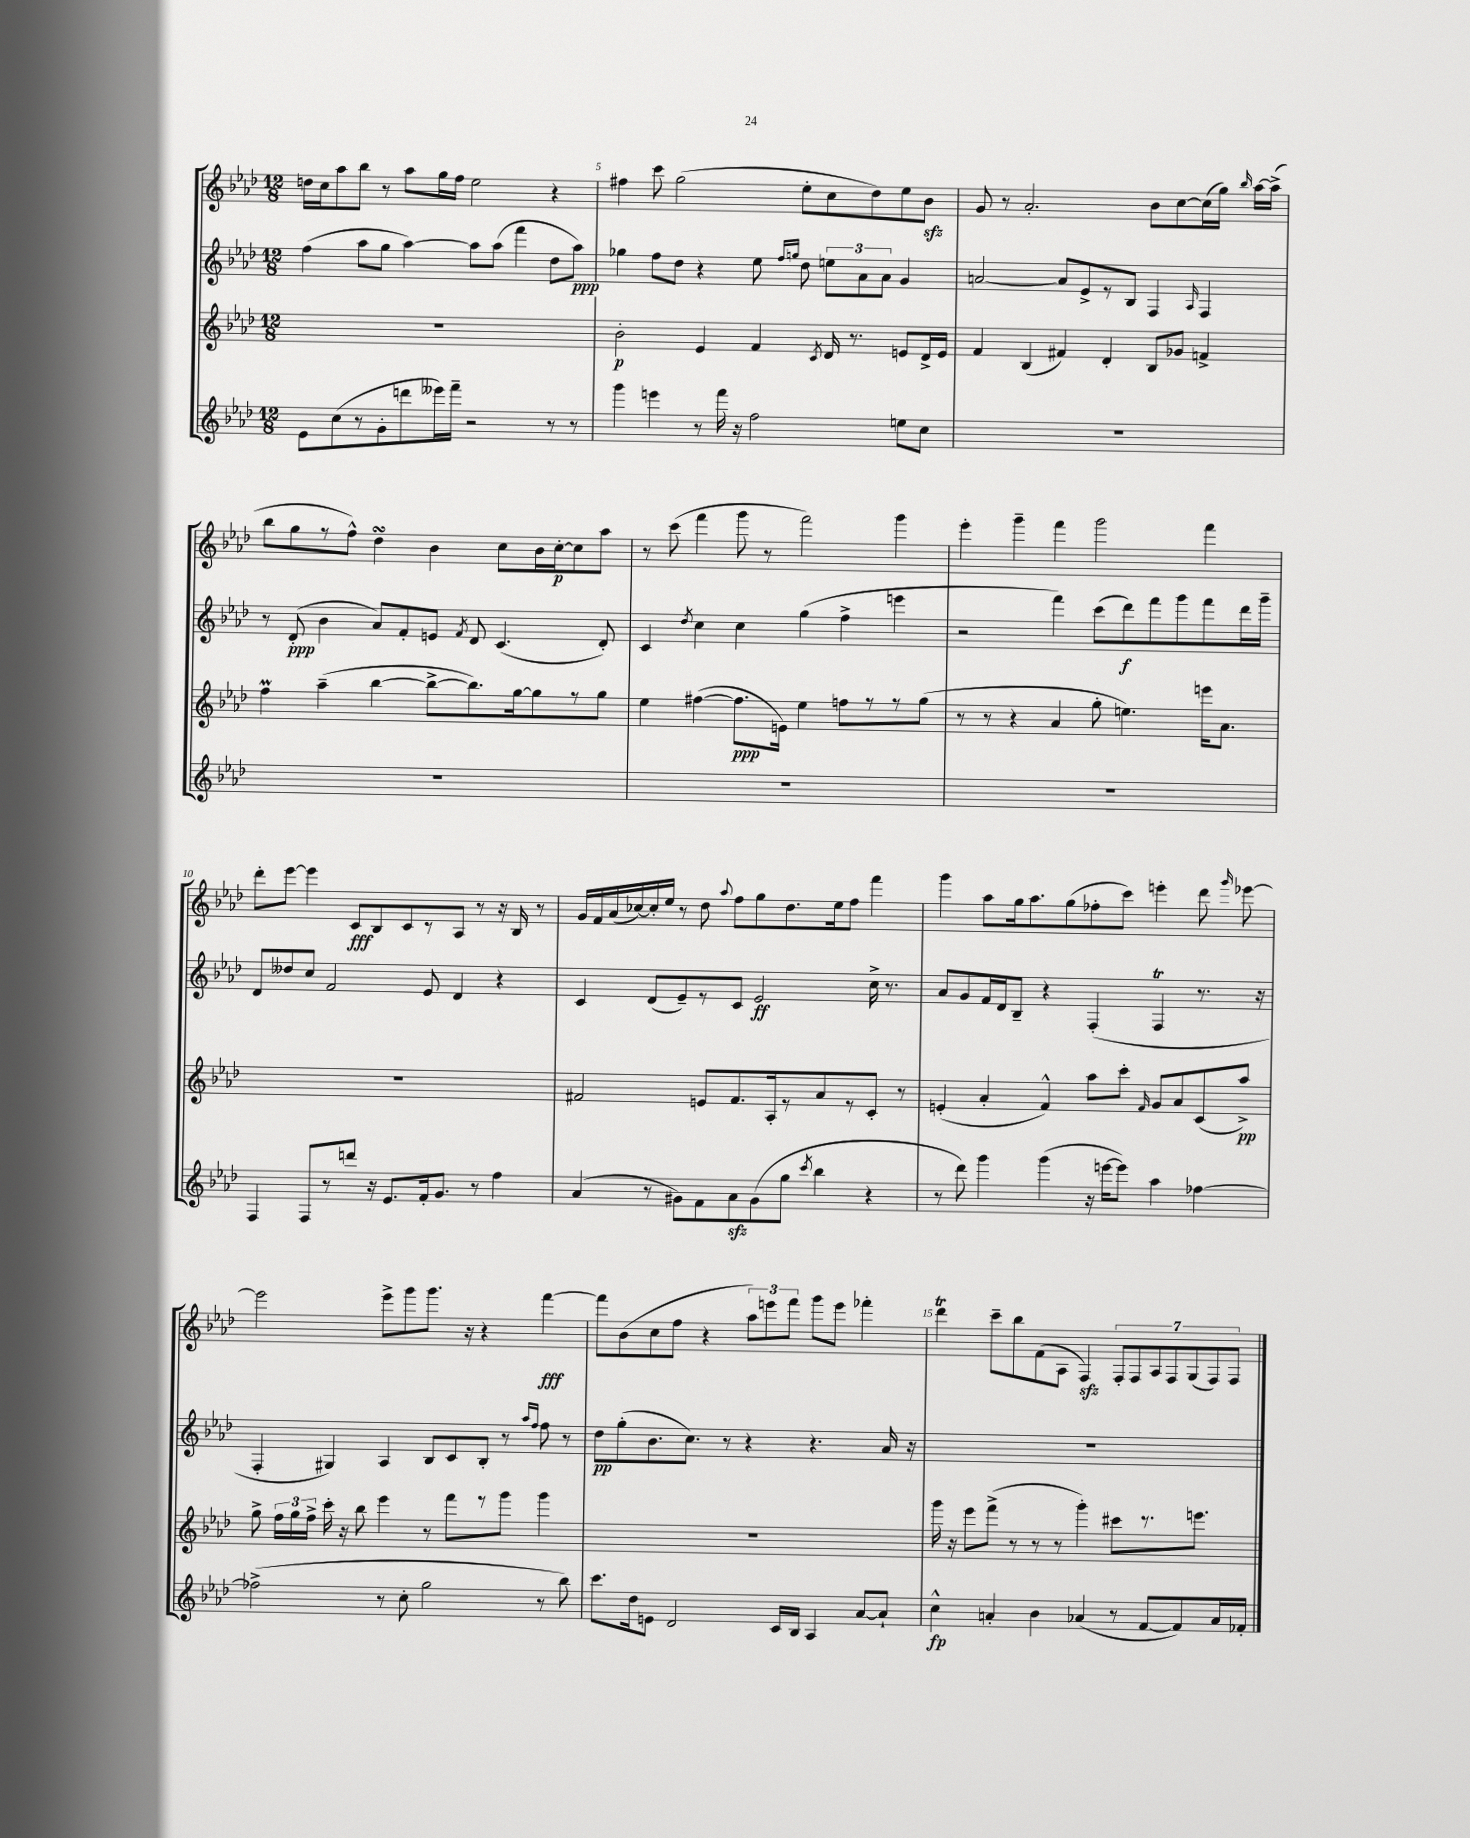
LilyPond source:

<<
\new StaffGroup <<
\new Staff = "s0" {
    \clef treble \key aes \major \numericTimeSignature \time 12/8
    \autoBeamOff d''16[ c''16 aes''8 bes''8] r8 aes''8[ g''16 f''16] ees''2 r4 |
    fis''4 c'''8 g''2( ees''8[-. c''8 des''8) ees''8 bes'8]\sfz |
    g'8 r8 aes'2.-. bes'8[ c''8~ c''16( g''16]) \grace { bes''16 } aes''16[~ aes''16]->( |
    bes''8[ g''8 r8 f''8]-^) des''4\turn bes'4 c''8[ bes'16 c''16~-.\p c''8 aes''8] |
    r8 c'''8( f'''4 g'''8 r8 f'''2) g'''4 |
    ees'''4-. g'''4-- f'''4 g'''2 f'''4 |
    des'''8[-. ees'''8]~ ees'''4 c'8[\fff bes8 c'8 r8 aes8] r8 r16 bes16 r8 |
    g'16[ f'16 aes'16( ces''16~) ces''16-. ees''16] r8 des''8 \appoggiatura { aes''8 } f''8[ g''8 des''8. ees''16 f''8] f'''4 |
    g'''4 aes''8[ g''16 aes''8. g''8( fes''8-. c'''8]) e'''4-. des'''8 \grace { g'''16 } ees'''8~ |
    ees'''2 ees'''8[-> g'''8 g'''8.] r16 r4 f'''4~\fff |
    f'''8[ bes'8( c''8 f''8] r4 \tuplet 3/2 { aes''8[) e'''8 f'''8] } g'''8[ e'''8] fes'''4-. |
    des'''4\trill c'''8[-- bes''8 f'8( aes8] f4\sfz) \tuplet 7/4 { f8[-. f8 aes8 f8 g8( f8) f8] } \bar "|." |
}
\new Staff = "s1" {
    \clef treble \key aes \major \numericTimeSignature \time 12/8
    \autoBeamOff f''4( aes''8[ g''8] aes''4~) aes''8[ aes''8]( f'''4 des''8[ aes''8]\ppp) |
    ges''4 f''8[ des''8] r4 ees''8 \grace { f''16[ g''16] } des''8 \tuplet 3/2 { e''8[ aes'8 aes'8] } g'4 |
    a'2~ a'8[ ees'8-> r8 bes8] f4 \grace { aes16 } f4 |
    r8 des'8-.\ppp( bes'4 aes'8[) f'8-. e'8] \acciaccatura { f'8 } des'8 c'4.( des'8-.) |
    c'4 \acciaccatura { des''8 } c''4 c''4 g''4( f''4-> e'''4 |
    r2 f'''4) c'''8[( des'''8\f) f'''8 g'''8 f'''8 des'''16 g'''16]-- |
    des'8[ deses''8 c''8] f'2 ees'8 des'4 r4 |
    c'4 des'8[( ees'8--) r8 c'8] ees'2\ff c''16-> r8. |
    aes'8[ g'8 f'16 des'16 bes8]-- r4 f4-.( f4\trill r8. r16 |
    f4-. gis4) aes4 bes8[ c'8 bes8]-. r8 \grace { aes''16[ f''16] } f''8 r8 |
    des''8[\pp g''8-.( bes'8. c''8.]) r8 r4 r4. aes'16 r16 |
    R1. \bar "|." |
}
\new Staff = "s2" {
    \clef treble \key aes \major \numericTimeSignature \time 12/8
    \autoBeamOff R1. |
    bes'2-.\p ees'4 f'4 \acciaccatura { c'8 } des'16 r8. e'8[ des'16-> e'16] |
    f'4 bes4( fis'4) des'4-. bes8[ ges'8] f'4-> |
    f''4\prall aes''4--( bes''4~ bes''8[~-> bes''8.) g''16~ g''8 r8 g''8] |
    ees''4 fis''4~( fis''8.[\ppp e'16]) ees''4 f''8[ r8 r8 g''8]( |
    r8 r8 r4 aes'4 g''8-. e''4.) e'''16[ aes'8.] |
    R1. |
    fis'2 e'8[ fis'8. aes16-. r8 aes'8 r8 c'8]-. r8 |
    e'4-.( aes'4-. f'4-^) aes''8[ c'''8]-. \grace { f'16 } g'8[ aes'8 c'8( aes''8]->\pp) |
    g''8-> \tuplet 3/2 { f''16[ g''16 f''16]-> } c'''16-. r16 bes''8 ees'''4 r8 f'''8[ r8 g'''8] g'''4 |
    R1. |
    g'''16 r16 ees'''8[ f'''8]->( r8 r8 r8 g'''4-.) cis'''8[ r8. e'''8.] \bar "|." |
}
\new Staff = "s3" {
    \clef treble \key aes \major \numericTimeSignature \time 12/8
    \autoBeamOff ees'8[ c''8( r8 g'8-. d'''8 eeses'''16) f'''16]-- r2 r8 r8 |
    g'''4 e'''4 r8 f'''16 r16 f''2 e''8[ c''8] |
    R1. |
    R1. |
    R1. |
    R1. |
    f4 f8[ r8 d'''8] r16 ees'8.[ f'16-. g'8.] r8 f''4 |
    aes'4( r8 gis'8[) f'8 aes'8\sfz gis'8( g''8] \acciaccatura { c'''8 } bes''4 r4 |
    r8 des'''8) g'''4 g'''4( r16 e'''16[~ e'''8]) aes''4 fes''4~ |
    fes''2->( r8 c''8-. g''2 r8 bes''8) |
    c'''8.[ des''16 e'8] des'2 c'16[ bes16] aes4 aes'8[~ aes'8]-! |
    c''4-^\fp a'4-. bes'4 aes'4( r8 f'8[~ f'8) aes'16 fes'16]-. \bar "|." |
}
>>
>>
\layout { \context { \Score currentBarNumber = #4 \override BarNumber.break-visibility = ##(#f #t #t) barNumberVisibility = #(every-nth-bar-number-visible 5) } }
